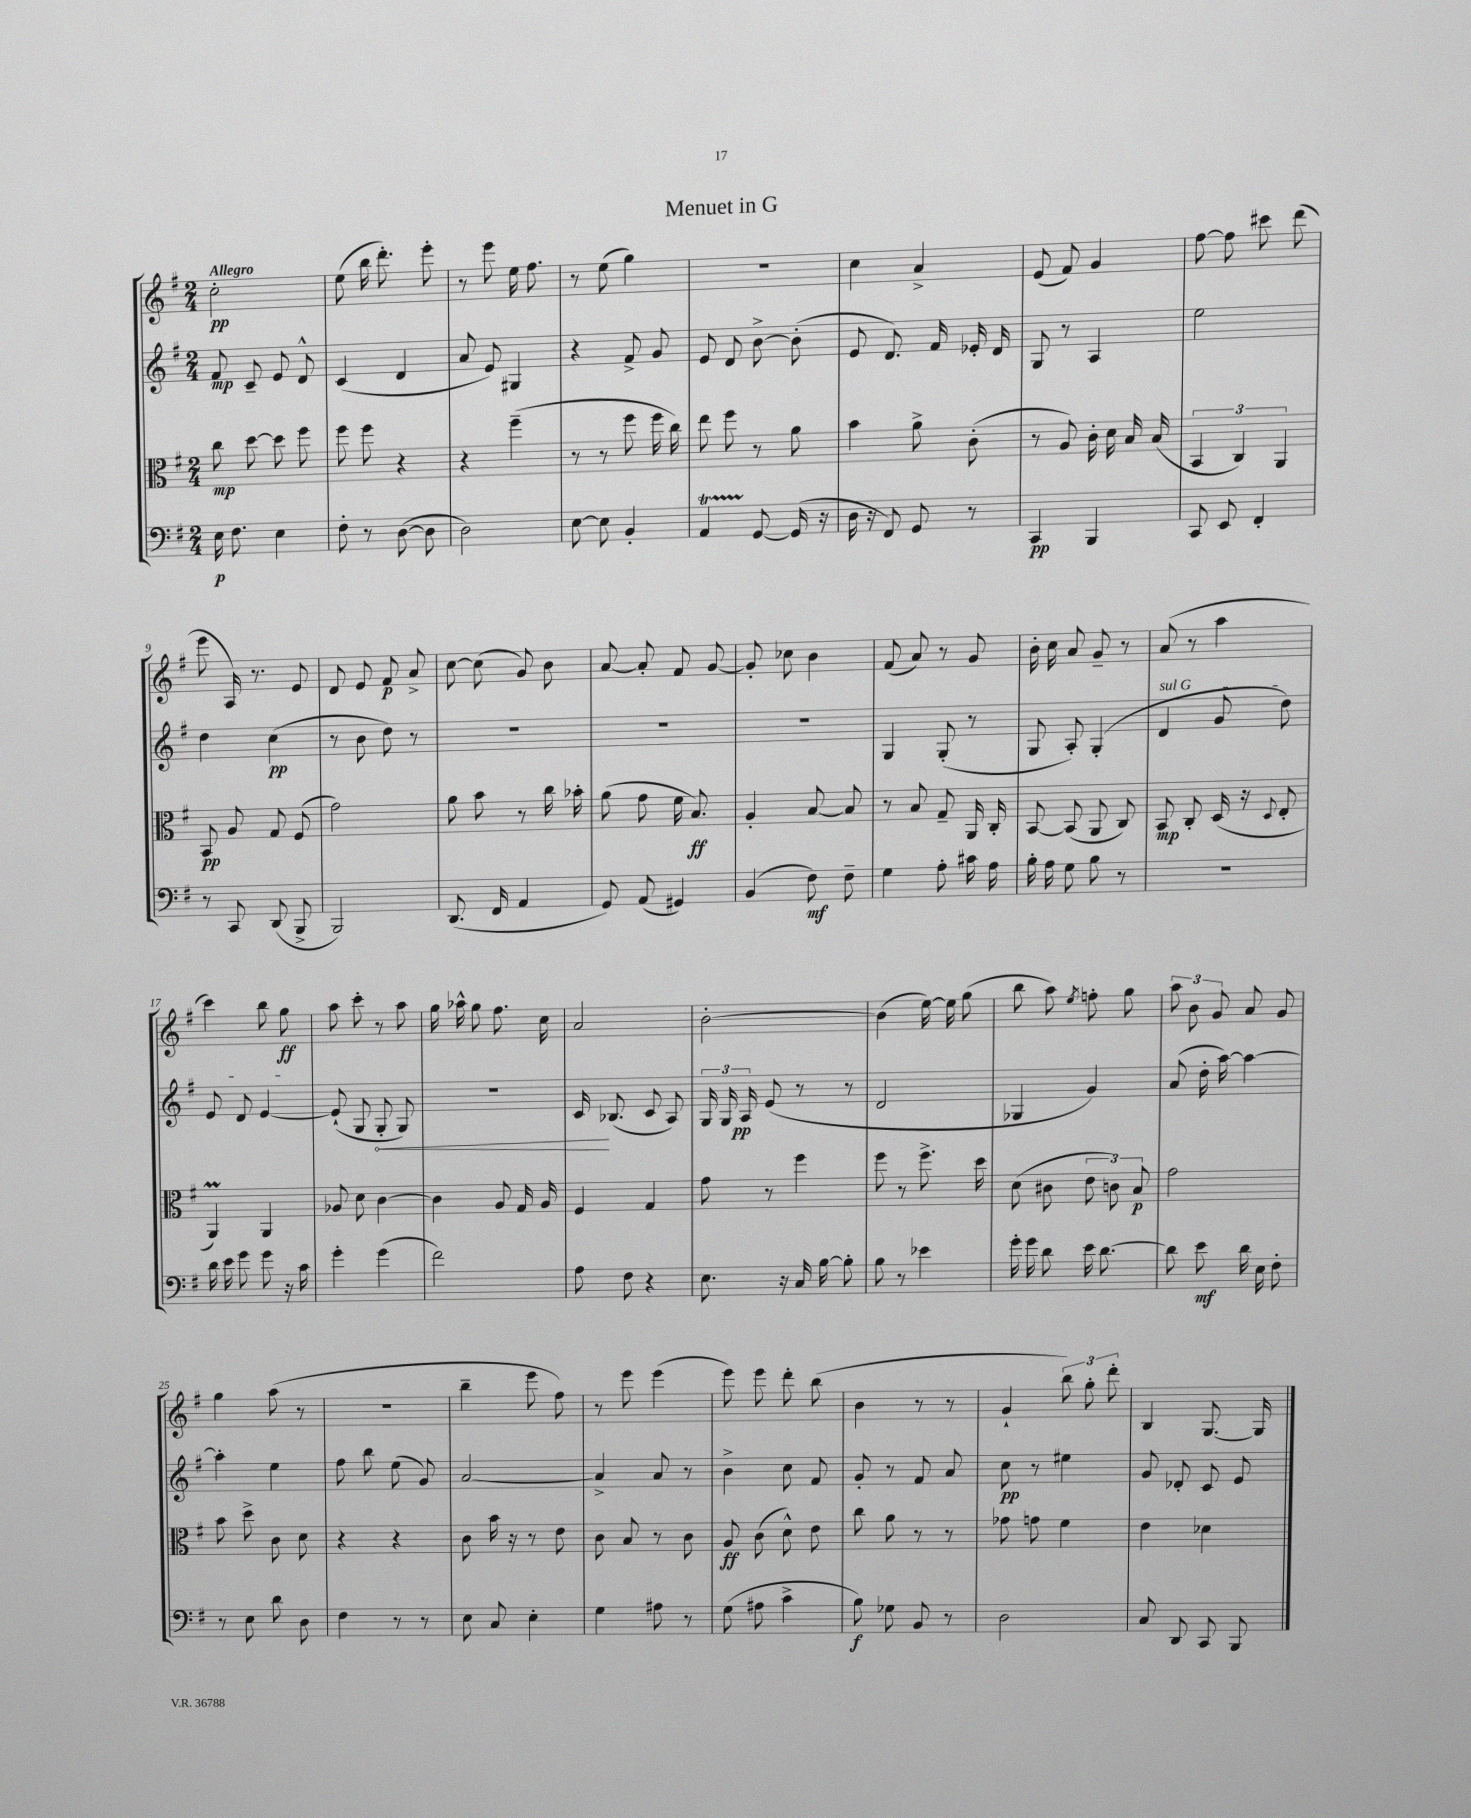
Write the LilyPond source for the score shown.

\header { title = "Menuet in G" }
<<
\new StaffGroup <<
\new Staff = "s0" {
    \clef treble \key g \major \numericTimeSignature \time 2/4 \tempo "Allegro"
    \autoBeamOff c''2-.\pp |
    e''8( b''16 d'''8.-.) e'''8-. |
    r8 e'''8 e''16 fis''8. |
    r8 e''8( g''4) |
    r2 |
    c''4 a'4-> |
    e'8( fis'8) g'4 |
    fis''8~ fis''8 cis'''8 d'''8( |
    e'''8 a16) r8. e'8 |
    d'8 e'8 fis'8\p a'8-> |
    c''8~ c''8( g'8) b'8 |
    a'8~ a'8-. fis'8 g'8~ |
    g'8-. ces''8 b'4 |
    fis'8( a'8) r8 g'8 |
    b'16-. c''16 a'8 g'8-- r8 |
    a'8( r8 a''4 |
    c'''4) b''8 g''8\ff |
    a''8 c'''8-. r8 a''8 |
    g''16 aes''16-^ g''8 fis''8. c''16 |
    a'2 |
    b'2~-. |
    b'4( e''16~) e''16 g''8( |
    b''8 a''8) \acciaccatura { e''8 } f''8-. g''8 |
    \tuplet 3/2 { a''8 b'8 g'8 } a'8 g'8 |
    g''4 a''8( r8 |
    R2 |
    b''4-- e'''8 fis''8) |
    r8 e'''8 e'''4( |
    e'''8) e'''8 d'''8-. b''8( |
    b'4 r8 r8 |
    g'4-! \tuplet 3/2 { b''8) g''8-. d'''8-. } |
    b4 g8.~ g16 \bar "|." |
}
\new Staff = "s1" {
    \clef treble \key g \major \numericTimeSignature \time 2/4
    \autoBeamOff fis'8\mp c'8-- e'8 d'8-^ |
    c'4( d'4 |
    a'8 e'8) gis4 |
    r4 fis'8-> g'8 |
    e'8 d'8 b'8~-> b'8-.( |
    e'8 d'8.) fis'16 ees'16-. d'16 |
    g8 r8 a4 |
    e''2 |
    d''4 c''4\pp( |
    r8 b'8 d''8) r8 |
    R2 |
    R2 |
    R2 |
    g4 g8-.( r8 |
    g8 a8-.) g4-.( |
    \once \override TextSpanner.bound-details.left.text = \markup { \italic "sul G" } d'4\startTextSpan g'8 d''8) |
    e'8 d'8 e'4~\stopTextSpan |
    e'8-!( g8 \once \override Hairpin.circled-tip = ##t g8-.\< g8) |
    R2 |
    c'16\! bes8.( c'8 a8) |
    \tuplet 3/2 { g16 g16 a16\pp } e'8( r8 r8 |
    d'2 |
    ges4 g'4) |
    a'8( d''16-. a''16~) a''4~ |
    a''4-. e''4 |
    fis''8 b''8 e''8( g'8) |
    a'2~ |
    a'4-> a'8 r8 |
    b'4-> c''8 fis'8 |
    g'8-. r8 fis'8 a'8 |
    c''8\pp r8 eis''4 |
    g'8 des'8-. c'8 e'8 \bar "|." |
}
\new Staff = "s2" {
    \clef alto \key g \major \numericTimeSignature \time 2/4
    \autoBeamOff c''8\mp d''8~ d''8 fis''8 |
    fis''8 fis''8 r4 |
    r4 fis''4--( |
    r8 r8 fis''8 fis''16 c''16) |
    e''8 fis''8 r8 a'8 |
    b'4 a'8-> c'8-.( |
    r8 a8) c'16-. d'16 b16 b16( |
    \tuplet 3/2 { b,4 c4) a,4 } |
    b,8\pp a8 g8 fis8( |
    g'2) |
    a'8 b'8 r8 c''16 bes'16-. |
    a'8( g'8 fis'16 b8.\ff) |
    a4-. b8~ b8 |
    r8 b8 g8-- a,16 c16-. |
    b,8~ b,8( a,8 c8) |
    b,8\mp c8-. d16( r16 \appoggiatura { d8 } e8-. |
    a,4\prall) a,4 |
    aes8 d'8 c'4~ |
    c'4 a8 g16 a16 |
    fis4 g4 |
    g'8 r8 fis''4 |
    fis''8 r8 fis''8.-> d''16 |
    d'8( cis'8 \tuplet 3/2 { e'8 c'8) b8\p } |
    g'2 |
    b'8 d''8-> c'8 d'8 |
    r4 r4 |
    c'8 b'16 r16 r8 e'8 |
    c'8 b8 r8 c'8 |
    a8\ff c'8( d'8-^) e'8 |
    c''8 a'8 r8 r8 |
    ges'8 g'8 fis'4 |
    e'4 des'4 \bar "|." |
}
\new Staff = "s3" {
    \clef bass \key g \major \numericTimeSignature \time 2/4
    \autoBeamOff e16\p fis8. e4 |
    fis8-. r8 d8~( d8 |
    d2) |
    e8~ e8 b,4-. |
    a,4\startTrillSpan g,8~\stopTrillSpan g,16( r16 |
    d16 r16 fis,8) g,8 r8 |
    c,4\pp b,,4 |
    c,8 e,8 fis,4-. |
    r8 c,8 d,8( b,,8-> |
    b,,2) |
    d,8.( fis,16 a,4 |
    g,8) a,8( gis,4) |
    b,4( fis8\mf) fis8-- |
    g4 a8-. cis'16 a16 |
    b16-. a16 g8 b8 r8 |
    r2 |
    d'16 e'16 g'8 g'8 r16 c'16 |
    g'4-. g'4( |
    fis'2) |
    a8 fis8 r4 |
    e8. r16 c16 b16~ b8-. |
    b8 r8 ees'4 |
    g'16-. g'16 d'8 e'16 d'8.~ |
    d'8 e'8\mf d'16 e16 fis8-. |
    r8 e8 d'8 d8 |
    fis4 r8 r8 |
    e8 c8 e4-. |
    g4 ais8 r8 |
    g8( ais8 c'4-> |
    b8\f) ges8 b,8 r8 |
    d2 |
    c8 d,8 c,8 b,,8 \bar "|." |
}
>>
>>
